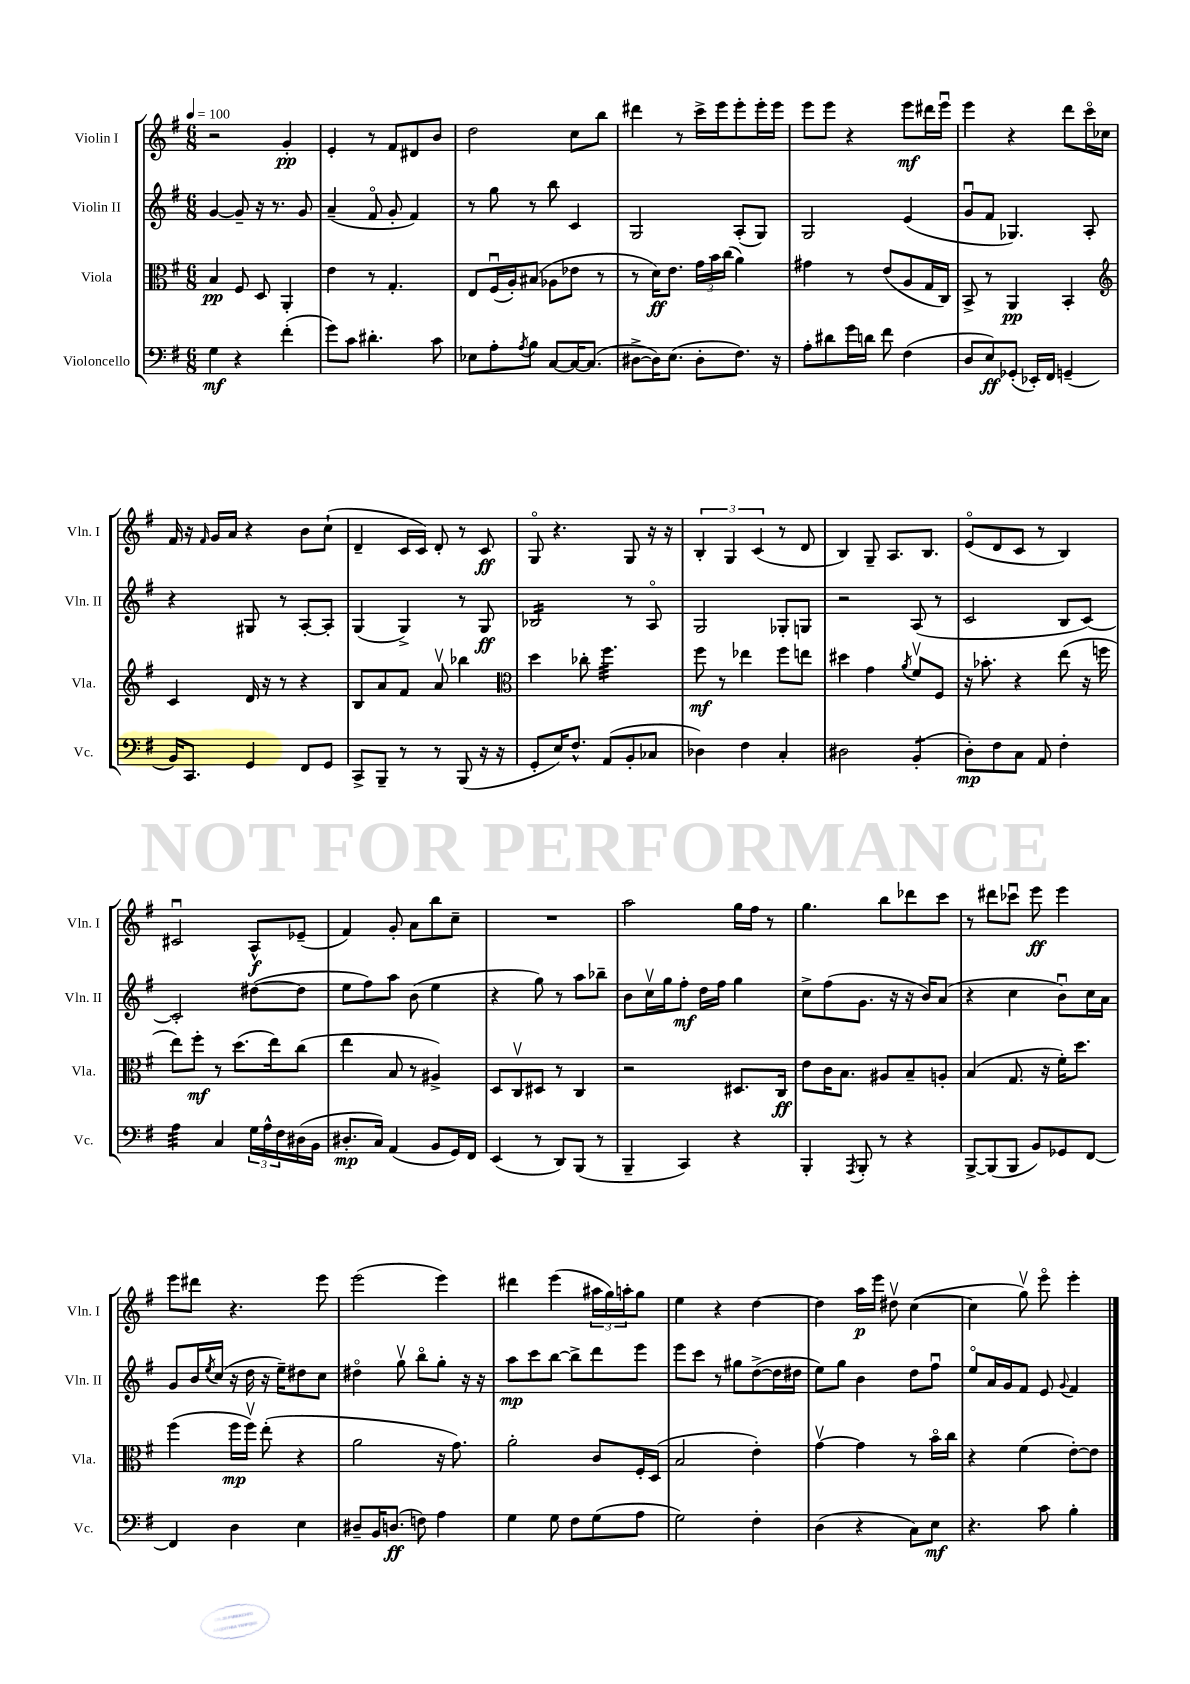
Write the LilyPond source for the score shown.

<<
\new StaffGroup <<
\new Staff = "s0" \with { instrumentName = "Violin I" shortInstrumentName = "Vln. I" } {
    \clef treble \key g \major \numericTimeSignature \time 6/8 \tempo 4 = 100
    r2 g'4-.\pp |
    e'4-. r8 fis'8 dis'8 b'8 |
    d''2 c''8 b''8 |
    dis'''4 r8 c'''16-> e'''16 e'''8-. e'''16-. e'''16 |
    e'''8 e'''8 r4 e'''8\mf dis'''16 e'''16\downbow |
    e'''4 r4 d'''8 c'''16\flageolet ces''16 |
    fis'16 r16 \grace { fis'16 } g'16 a'16 r4 b'8 c''8-!( |
    d'4-- c'16 c'16) d'8-. r8 c'8\ff |
    g8\flageolet r4. g8 r16 r16 |
    \tuplet 3/2 { b4-. g4 c'4( } r8 d'8 |
    b4) g8-- a8. b8. |
    e'8\flageolet( d'8 c'8 r8 b4) |
    cis'2\downbow a8-^\f ees'8--( |
    fis'4) g'8-. a'8 b''8 c''8-- |
    R2. |
    a''2 g''16 fis''16 r8 |
    g''4. b''8 des'''8 c'''8 |
    r8 dis'''8 ces'''8\downbow e'''8\ff e'''4 |
    e'''8 dis'''8 r4. e'''8 |
    e'''2( e'''4) |
    dis'''4 e'''4( \tuplet 3/2 { ais''16 g''16) a''16-. } g''8 |
    e''4 r4 d''4~ |
    d''4 a''16\p e'''16 dis''8\upbow c''4~( |
    c''4 g''8\upbow) e'''8\flageolet e'''4-. \bar "|." |
}
\new Staff = "s1" \with { instrumentName = "Violin II" shortInstrumentName = "Vln. II" } {
    \clef treble \key g \major \numericTimeSignature \time 6/8
    g'4~ g'8-- r16 r8. g'8 |
    a'4--( fis'8\flageolet g'8-. fis'4) |
    r8 g''8 r8 b''8 c'4 |
    g2 a8-.( g8) |
    g2 e'4( |
    g'8\downbow fis'8 ges4.) a8-. |
    r4 gis8 r8 a8~-. a8-. |
    g4( g4->) r8 g8\ff |
    bes2:16 r8 a8\flageolet |
    g2 ges8-. g8 |
    r2 a8( r8 |
    c'2 b8 c'8~) |
    c'2-. dis''8~( dis''8 |
    e''8 fis''8) a''8 b'8( e''4 |
    r4 g''8) r8 a''8 bes''8-- |
    b'8 c''16\upbow g''16 fis''8-.\mf d''16 fis''16 g''4 |
    c''8-> fis''8( g'8. r16 r16 b'16) a'8( |
    r4 c''4 b'8\downbow) c''16 a'16 |
    g'8 b'16 \acciaccatura { e''8 } c''16( r16 d''16 r16 e''16--) dis''8 c''8 |
    dis''4\flageolet g''8\upbow b''8\flageolet g''8-. r16 r16 |
    a''8\mp c'''8 b''8~ b''8-> d'''8 e'''8 |
    e'''8 c'''8 r8 gis''8 d''8~->( d''16 dis''16 |
    e''8) g''8 b'4 d''8 fis''8\downbow |
    e''8\flageolet a'16 g'16 fis'8 e'8 \appoggiatura { g'8 } fis'4 \bar "|." |
}
\new Staff = "s2" \with { instrumentName = "Viola" shortInstrumentName = "Vla." } {
    \clef alto \key g \major \numericTimeSignature \time 6/8
    b4\pp fis8 d8 a,4-. |
    e'4 r8 g4.-. |
    e8 fis16\downbow( a16-.) bis8( aes8 ees'8 r8 |
    r8 d'16\ff) e'8. \tuplet 3/2 { g'16 b'16 c''16( } a'4) |
    gis'4 r8 e'8( a8 g16 c16) |
    b,8-> r8 a,4\pp b,4-. |
    \clef treble c'4 d'16 r16 r8 r4 |
    b8 a'8 fis'8 a'8\upbow bes''4 |
    \clef alto d''4 ces''8-. fis''4.:32 |
    fis''8\mf r8 ees''4 fis''8 e''8 |
    dis''4 g'4 \acciaccatura { a'8 } fis'8\upbow fis8 |
    r16 bes'8.-. r4 e''8( r16 f''16 |
    e''8) fis''8-.\mf r8 d''8.( e''16) c''8( |
    e''4 b8 r8 ais4->) |
    d8 c8\upbow dis8 r8 c4 |
    r2 dis8. c16\ff |
    e'8 c'16 b8. ais8 b8-- a8-. |
    b4( g8. r16 fis'16-.) d''8. |
    fis''4( fis''16\mp fis''16\upbow) e''8-.( r4 |
    a'2 r16 g'8.) |
    a'2-. c'8 fis16-. d16( |
    b2 e'4-.) |
    g'4~\upbow g'4 r8 b'16\flageolet c''16 |
    r4 fis'4( e'8~-.) e'8 \bar "|." |
}
\new Staff = "s3" \with { instrumentName = "Violoncello" shortInstrumentName = "Vc." } {
    \clef bass \key g \major \numericTimeSignature \time 6/8
    g4\mf r4 fis'4-.( |
    g'8) c'8 dis'4.-. c'8 |
    ees8 a8-. \acciaccatura { a8 } b8 c8~ c16~ c8.( |
    dis8~-> dis16) e8.( dis8-. fis8.) r16 |
    a8-. dis'8 g'16 d'16 fis'8 fis4( |
    d8 e8\ff) ges,8-.( ees,16-.) fis,16 g,4--( |
    b,16) c,8. g,4 fis,8 g,8 |
    c,8-> b,,8-- r8 r8 b,,8( r16 r16 |
    g,8-. e16) fis8.-^ a,8( b,8-. ces8 |
    des4) fis4 c4-. |
    dis2 b,4:8-.( |
    d8-.\mp) fis8 c8 a,8 fis4-. |
    a4:32 c4 \tuplet 3/2 { g16 a16-^ fis16 } dis16( b,16 |
    dis8.-.\mp c16) a,4( b,8 g,16) fis,16 |
    e,4( r8 d,8) b,,8( r8 |
    b,,4-- c,4) r4 |
    b,,4-. \acciaccatura { a,,8 } b,,8-. r8 r4 |
    b,,8~-> b,,8( b,,8 b,8) ges,8 fis,8~ |
    fis,4 d4 e4 |
    dis8-- b,16 d8.\ff( f8) a4 |
    g4 g8 fis8 g8( a8 |
    g2) fis4-. |
    d4( r4 c8) e8\mf |
    r4. c'8 b4-. \bar "|." |
}
>>
>>
\layout { \context { \Score \remove "Bar_number_engraver" } }
